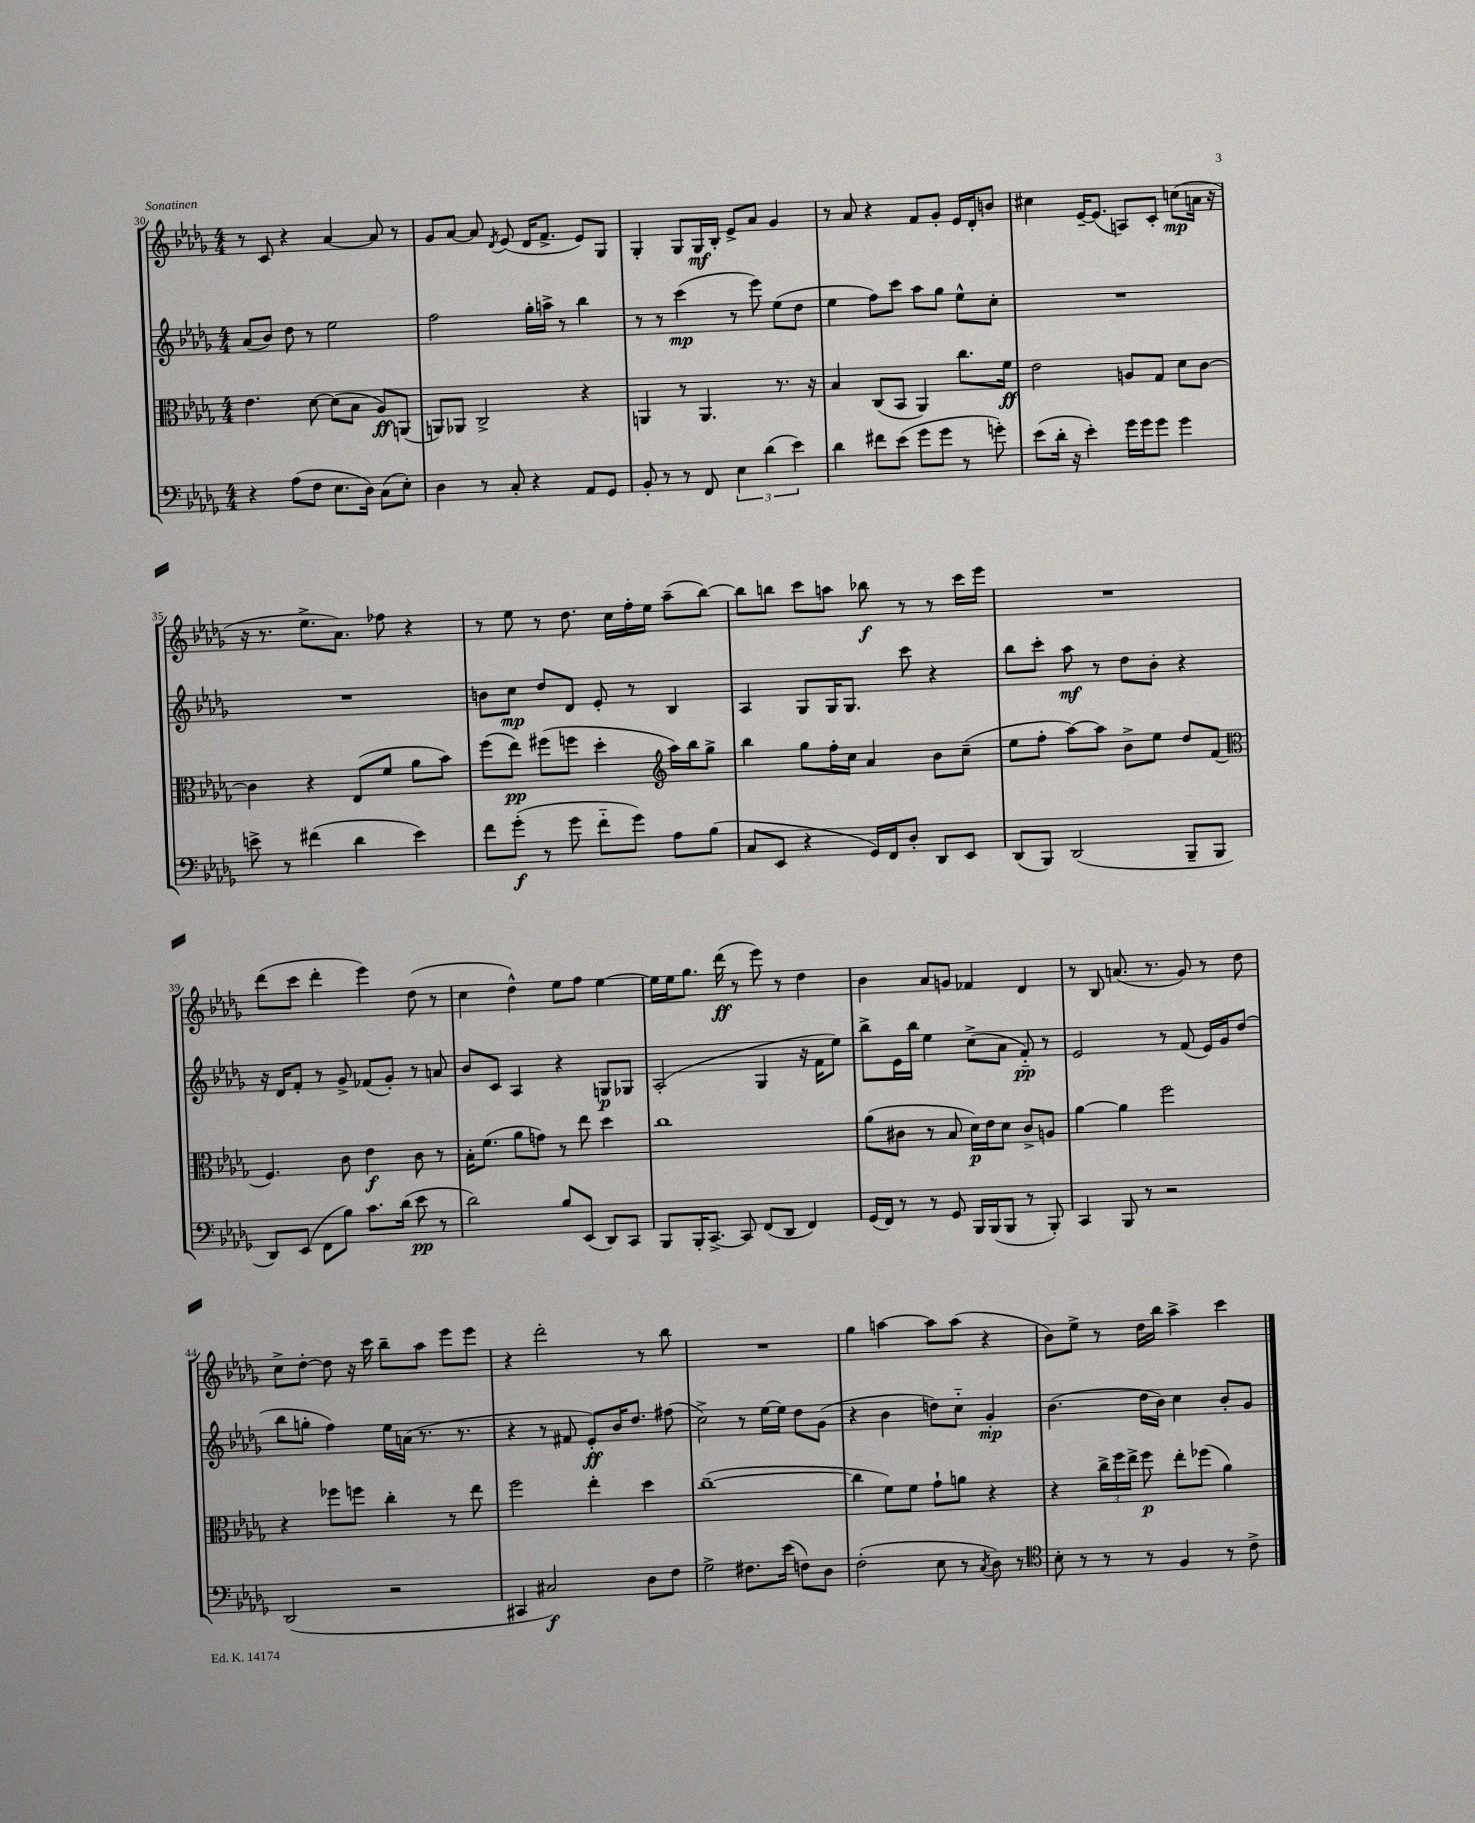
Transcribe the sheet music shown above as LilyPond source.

<<
\new StaffGroup <<
\new Staff = "s0" {
    \clef treble \key des \major \numericTimeSignature \time 4/4
    \autoBeamOff r8 c'8 r4 aes'4~ aes'8 r8 |
    ges'8[ aes'8]~ aes'8 \acciaccatura { des'8 } ees'8( des'16[ f'8.]-> ees'8[) ges8] |
    ges4-. ges8[ ges16\mf bes16]-. ees'8[-> aes'8] ges'4 |
    r8 aes'8 r4 f'8[ ges'8]-. ees'16[ des'16-. b'8] |
    cis''4 ees'16[~-- ees'8.]( a8[) c'8]-. c''8[\mp( a'16] r16 |
    r16 r8. ees''8.[-> aes'8.]) fes''8 r4 |
    r8 ees''8 r8 des''8. c''16[ f''16-. ees''16] aes''8[--( bes''8]~) |
    bes''8[ b''8] c'''8[ a''8] bes''8\f r8 r8 c'''16[ ees'''16] |
    R1 |
    des'''8[( c'''8] des'''4-. ees'''4) des''8( r8 |
    c''4 des''4-^) ees''8[ f''8] ees''4~ |
    ees''16[ ees''16 ges''8.] des'''16\ff( r8 ees'''8) r8 des''4 |
    bes'4 aes'8[ g'8] fes'4 des'4 |
    r8 bes8 a'8.( r8. ges'8) r8 des''8 |
    c''8[-> des''8]~-. des''8 r16 c'''16 bes''8[-- aes''8] ees'''8[ ees'''8] |
    r4 des'''2-. r8 bes''8 |
    R1 |
    ges''4 a''4~ a''8[ a''8]( r4 |
    bes'8[) ees''8]-> r8 des''16[ bes''16] aes''4-> c'''4 \bar "|." |
}
\new Staff = "s1" {
    \clef treble \key des \major \numericTimeSignature \time 4/4
    \autoBeamOff aes'8[( bes'8]) des''8 r8 ees''2 |
    f''2 ges''16[-. a''16]-> r8 bes''4 |
    r8 r8 c'''4\mp( r8 ees'''8) ees''8[( des''8] |
    ees''4 f''8[) c'''8] aes''8[ ges''8] ees''8[-^ c''8]-. |
    R1 |
    R1 |
    b'8[ c''8]\mp des''8[ des'8] ees'8-. r8 bes4 |
    aes4 ges8[ ges16 ges8.] c'''8 r4 |
    bes''8[ c'''8]-. aes''8\mf r8 des''8[ bes'8]-. r4 |
    r16 des'16[ f'8]-. r8 ges'8-> fes'8[( ges'8]-.) r8 a'8 |
    bes'8[ c'8] aes4 r4 g8[\p ges8] |
    aes2-.( ges4 r16 f'16[ ees''8]) |
    bes''8[-> ees'16 bes''16] ees''4 c''8[->( aes'8] f'8-_\pp) r8 |
    ees'2 r8 f'8( ees'16[) ges'16 des''8]( |
    bes''8[ g''8]-. f''4) ees''16[ a'16]( r8. r8. |
    r4 r8 fis'8 ees'8[-.\ff) bes'16 des''8.] fis''8( |
    c''2->) r8 ees''16[~ ees''16] des''8[ ges'8]( |
    r4 bes'4 d''8[) c''8]-_ ges'4-.\mp |
    bes'4.( des''16[ bes'16]) c''4 bes'8[-. ges'8] \bar "|." |
}
\new Staff = "s2" {
    \clef alto \key des \major \numericTimeSignature \time 4/4
    \autoBeamOff ees'4. des'8~ des'8[( bes8] aes8[\ff) a,8]( |
    a,8[) aes,8] c2-> r4 |
    a,4 r8 a,4. r8. r16 |
    bes4 c8[( bes,8] aes,4) c''8.[ f'16]\ff |
    ees'2 a8[ ges8] des'8[ c'8]~ |
    c'4 r4 ees8[( f'8] aes'8[ bes'8]) |
    f''8[( ees''8]\pp) fis''8[( f''8] des''4-. \clef treble aes''16[) bes''16 ges''8]-> |
    bes''4 ges''8[ f''16-. c''16] aes'4 bes'8[ c''8]--( |
    ees''8[ f''8]-. aes''8[~) aes''8] bes'8[-> ees''8] des''8[ f'8]( |
    \clef alto f4.) c'8 ees'4\f c'8 r8 |
    bes16[-. f'8.]( aes'8[ g'8]) r8 ees''8 des''4 |
    c''1 |
    aes'8[( cis'8] r8 bes8 des'16[\p) ees'16 des'8] cis'8[-> a8] |
    aes'4~ aes'4 f''2 |
    r4 fes''8[ f''8] c''4-. r8 ees''8 |
    f''2 ees''4-. des''4 |
    c''1~--( |
    c''4 f'8[) f'8] ges'8[-! a'8] r4 |
    r4 \tuplet 3/2 { c''16[-> f''16 ees''16]-> } f''8\p ees''8[-. fes''8]( aes'4) \bar "|." |
}
\new Staff = "s3" {
    \clef bass \key des \major \numericTimeSignature \time 4/4
    \autoBeamOff r4 aes8[( f8] ees8.[ des16]) c8[( ees8]-.) |
    des4 r8 c8-. r4 aes,8[ ges,8] |
    bes,8-. r8 r8 f,8 \tuplet 3/2 { ees4 des'4( ees'4) } |
    des'4 fis'8[ ees'8]( ges'8[ ges'8] r8 g'8-.) |
    ees'8[( des'16]-. r16 ees'4-.) ges'16[ ges'16 ges'8] ges'4 |
    e'8-> r8 fis'4( des'4 e'4) |
    f'8[ ges'8]-.\f( r8 ges'8 f'8[-_ ges'8]) aes8[ bes8]( |
    c8[ ees,8] r4 ges,16[) f,16 des8]-. des,8[ ees,8] |
    des,8[( bes,,8]) des,2( bes,,8[-- bes,,8] |
    des,8[) ees,8]( f,8[ bes8]) c'8.[ des'16]( ees'8\pp r8 |
    des'2) bes8[ ees,8]( des,8[) c,8] |
    bes,,8[ bes,,16-. c,8.]~-> c,8 f,8[( des,8] f,4) |
    ges,16[( f,16]) r8 r8 ges,8 bes,,16[ bes,,16( bes,,8] r8 bes,,8-.) |
    c,4 bes,,8 r8 r2 |
    des,2( r2 |
    cis,4 cis2\f) des8[ f8] |
    ges2-> fis8.[ ees'16]( f8[) des8] |
    f2-.( ees8 r8 \acciaccatura { c8 } des8) r8 |
    \clef tenor bes8-. r8 r8 r8 f4 r8 c'8-> \bar "|." |
}
>>
>>
\layout { \context { \Score currentBarNumber = #30 } }
